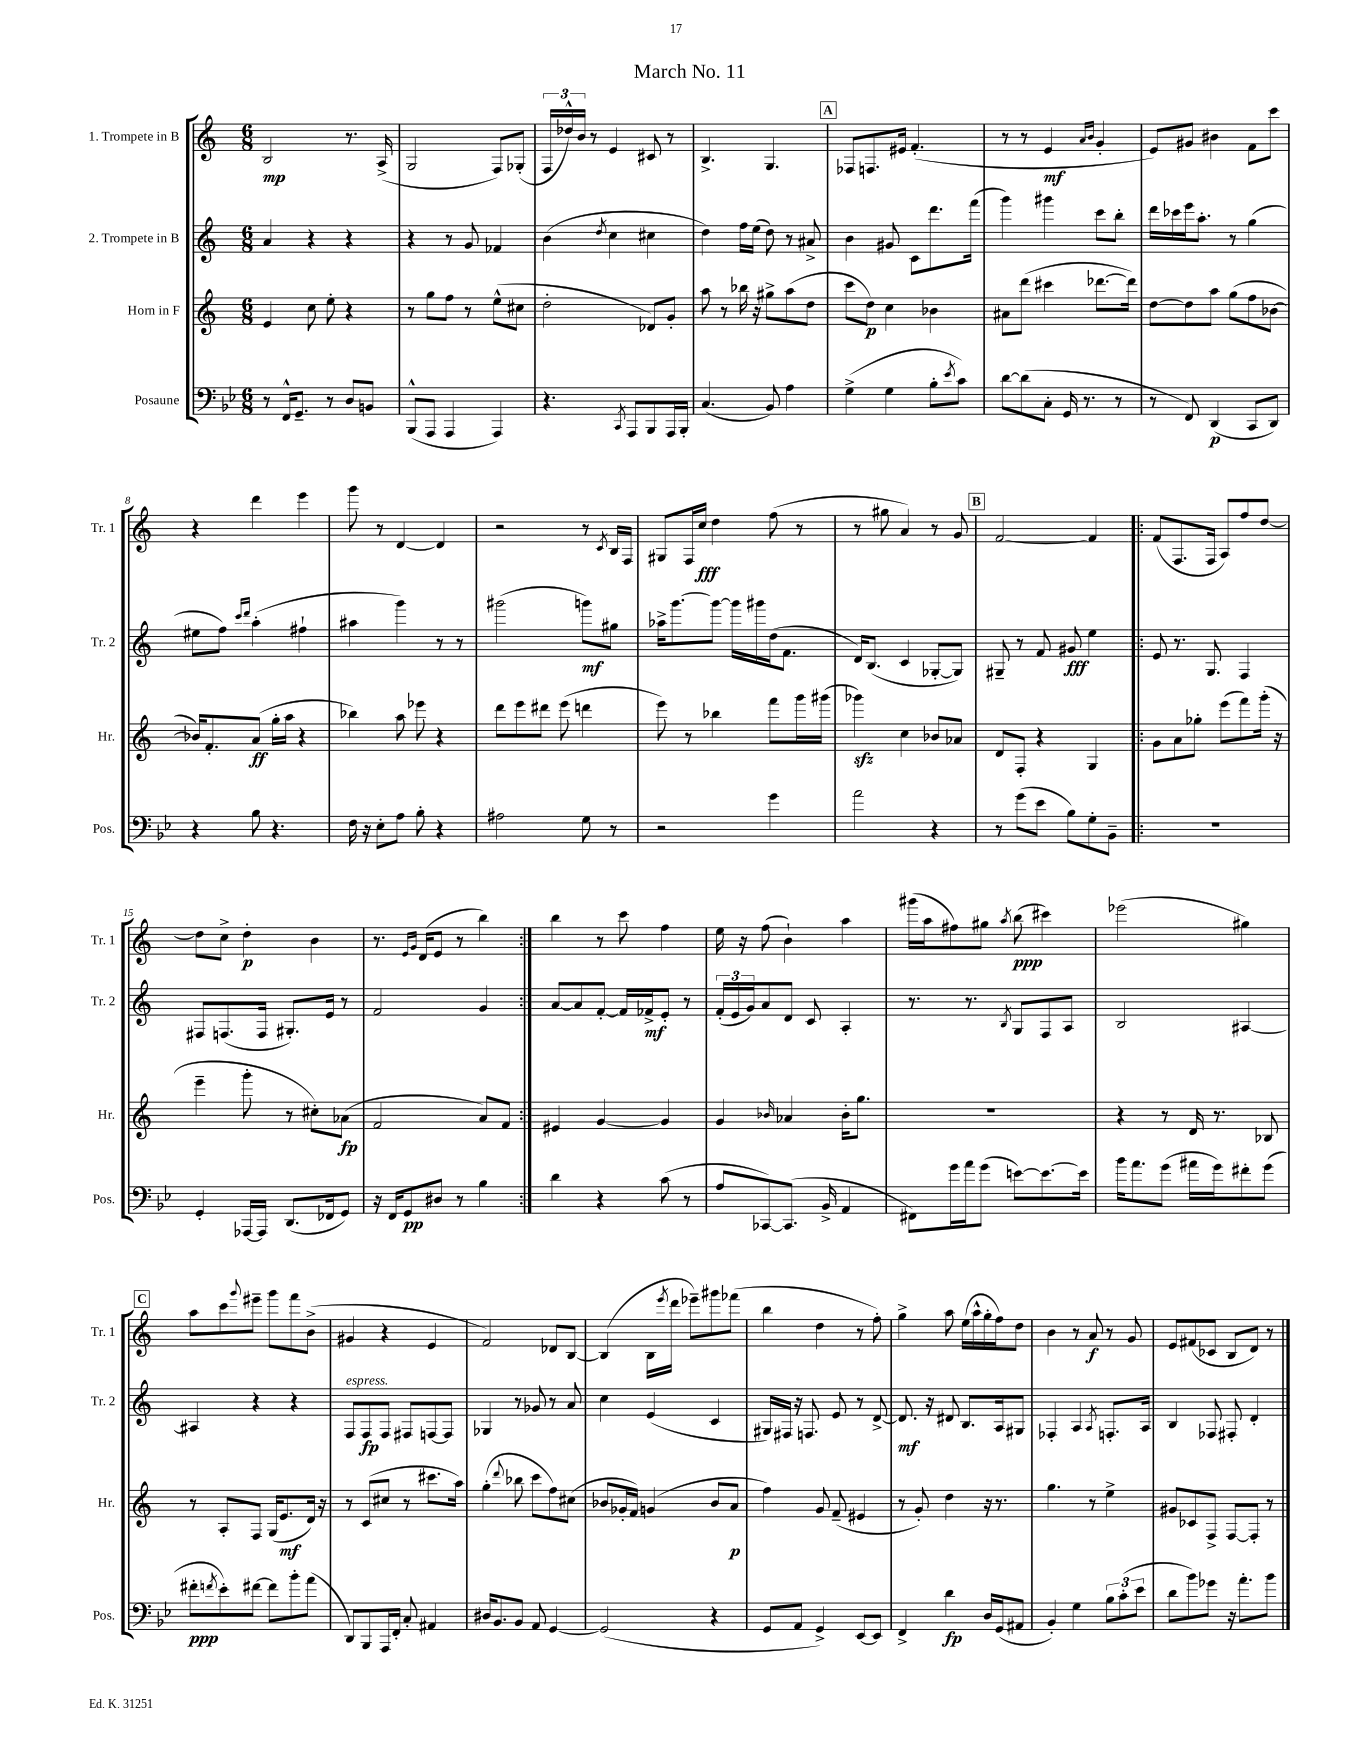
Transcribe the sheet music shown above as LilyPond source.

\header { title = "March No. 11" }
<<
\new StaffGroup <<
\new Staff = "s0" \with { instrumentName = "1. Trompete in B" shortInstrumentName = "Tr. 1" } {
    \clef treble \key c \major \numericTimeSignature \time 6/8
    b2\mp r8. a16->( |
    g2 f8) ges8-.( |
    \tuplet 3/2 { f16 des''16-^) b'16 } r8 e'4 cis'8 r8 |
    b4.-> g4. |
    \mark \markup { \box "A" } fes8 f8. eis'16 f'4.-.( |
    r8 r8 e'4\mf \grace { a'16 b'16 } g'4-. |
    e'8) gis'8 bis'4 f'8 c'''8 |
    r4 d'''4 e'''4 |
    g'''8 r8 d'4~ d'4 |
    r2 r8 \acciaccatura { c'8 } b16 f16 |
    gis8 f16 c''16\fff d''4 f''8( r8 |
    r8 gis''8 a'4) r8 g'8 |
    \mark \markup { \box "B" } f'2~ f'4 |
    \repeat volta 2 { f'8( f8. f16 a8) f''8 d''8~ |
    d''8 c''8-> d''4-.\p b'4 |
    r8. \grace { e'16 g'16 } d'16( e'8 r8 b''4) | }
    b''4 r8 c'''8 f''4 |
    e''16 r16 f''8( b'4-!) a''4 |
    gis'''16( a''16 fis''8) gis''8 \acciaccatura { a''8 } b''8\ppp( cis'''4) |
    ees'''2( gis''4) |
    \mark \markup { \box "C" } a''8 c'''8 \appoggiatura { g'''8 } eis'''8-- g'''8 f'''8 b'8->( |
    gis'4 r4 e'4 |
    f'2) des'8 b8~ |
    b4( b16 \acciaccatura { e'''8 } d'''16 ees'''8--) gis'''8 fes'''8( |
    b''4 d''4 r8 f''8-.) |
    g''4-> a''8 e''16( a''16-^ g''16-. f''16) d''8 |
    b'4 r8 a'8\f r8 g'8 |
    e'8 fis'8( ces'8 b8 d'8) r8 \bar "|." |
}
\new Staff = "s1" \with { instrumentName = "2. Trompete in B" shortInstrumentName = "Tr. 2" } {
    \clef treble \key c \major \numericTimeSignature \time 6/8
    a'4 r4 r4 |
    r4 r8 g'8 fes'4 |
    b'4( \acciaccatura { d''8 } c''4 cis''4 |
    d''4) f''16 e''16( d''8) r8 ais'8-> |
    \mark \markup { \box "A" } b'4 gis'8 c'8 d'''8. f'''16( |
    g'''4) gis'''4 c'''8 b''8-. |
    d'''16 ces'''16 e'''16 a''8.-. r8 g''4( |
    eis''8 f''8) \grace { c'''16 d'''16 } a''4-.( fis''4-! |
    ais''4 g'''4) r8 r8 |
    gis'''2( g'''8\mf) gis''8 |
    aes''16-> g'''8.~ g'''8~ g'''16 gis'''16 d''16( f'8. |
    d'16) b8.( c'4 ges8~-. ges8) |
    \mark \markup { \box "B" } gis8-- r8 f'8 gis'8\fff e''4 |
    \repeat volta 2 { e'8 r8. g8. f4 |
    fis8 f8.( f16 gis8.-.) e'16 r8 |
    f'2 g'4 | }
    a'8~ a'8 f'8~-. f'16 fes'16->\mf e'8-. r8 |
    \tuplet 3/2 { f'16-.( e'16 g'16) } a'8 d'8 c'8 a4-. |
    r8. r8. \acciaccatura { b8 } g8 f8 a8 |
    b2 ais4~ |
    \mark \markup { \box "C" } ais4 r4 r4 |
    f8^\markup { \italic "espress." } f8\fp f8 fis8 f8~ f8 |
    ges4 r8 ges'8 r8 a'8 |
    c''4 e'4( c'4 |
    gis16) fis16 r16 f8. e'8 r8 d'8~-> |
    d'8.\mf r16 dis'8 b8. a16 gis8 |
    fes4-. a4 \acciaccatura { a8 } f8.-. a16 |
    b4 fes8 fis8-. d'4-. \bar "|." |
}
\new Staff = "s2" \with { instrumentName = "Horn in F" shortInstrumentName = "Hr." } {
    \clef treble \key c \major \numericTimeSignature \time 6/8
    e'4 c''8 e''8-. r4 |
    r8 g''8 f''8 r8 e''8-^( cis''8 |
    d''2-. des'8) g'8-. |
    a''8 r8 bes''16 r16 gis''8-> a''8( d''8 |
    \mark \markup { \box "A" } c'''8 d''8\p) c''4 bes'4 |
    ais'8 d'''8( cis'''4 des'''8.~ des'''16) |
    d''8~ d''8 a''8 g''8( f''8 bes'8~ |
    bes'16) f'8.-. a'8\ff( g''16-. a''16 r4 |
    bes''4) a''8 ees'''8 r4 |
    d'''8 e'''8 dis'''8 e'''8( d'''4 |
    e'''8) r8 bes''4 f'''8 g'''16 gis'''16( |
    ges'''4\sfz) c''4 bes'8 aes'8 |
    \mark \markup { \box "B" } d'8 f8-. r4 g4 |
    \repeat volta 2 { g'8 a'8 ges''8-. e'''8( f'''8) g'''16-.( r16 |
    e'''4-- g'''8-. r8 cis''8-.) aes'8\fp( |
    f'2 a'8) f'8 | }
    eis'4 g'4~ g'4 |
    g'4 \grace { bes'16 } aes'4 bes'16-. g''8. |
    R2. |
    r4 r8 d'16 r8. bes8 |
    \mark \markup { \box "C" } r8 a8-. f8 g16( e'8.\mf d'16) r16 |
    r8 c'8( cis''8 r8 cis'''8. a''16) |
    g''4-.( \appoggiatura { d'''8 } bes''8 c'''8 f''8) cis''8( |
    bes'8 ges'16-. f'16) g'4( bes'8 a'8\p |
    f''4) g'8 f'8--( eis'4 |
    r8 g'8-.) d''4 r16 r8. |
    g''4. r8 e''4-> |
    gis'8 ces'8 f8-> f8~ f8-. r8 \bar "|." |
}
\new Staff = "s3" \with { instrumentName = "Posaune" shortInstrumentName = "Pos." } {
    \clef bass \key bes \major \numericTimeSignature \time 6/8
    r8 f,16-^ g,8.-- r8 d8 b,8 |
    bes,,8-^( a,,8 a,,4 a,,4) |
    r4. \acciaccatura { c,8 } a,,8 bes,,8 a,,16 bes,,16-. |
    c4.( bes,8) a4 |
    \mark \markup { \box "A" } g4->( g4 bes8-. \acciaccatura { ees'8 } c'8) |
    d'8~ d'8( c8-. g,16 r8. r8 |
    r8 f,8) d,4\p( c,8 d,8) |
    r4 bes8 r4. |
    f16 r16 ees8-. a8 bes8-. r4 |
    ais2 g8 r8 |
    r2 g'4 |
    a'2 r4 |
    \mark \markup { \box "B" } r8 g'8( ees'8 bes8) g8-. bes,8-- |
    \repeat volta 2 { R2. |
    g,4-. aes,,16~ aes,,16 d,8.( fes,16 g,8) |
    r16 f,16 g,8\pp dis8 r8 bes4 | }
    d'4 r4 c'8( r8 |
    a8 ces,8~) ces,8.( bes,16-> a,4 |
    fis,8) g'16 a'16 g'8( e'8~) e'8.~ e'16 |
    bes'16 a'8. g'8( ais'16 g'16) fis'8-. g'8( |
    \mark \markup { \box "C" } fis'8-.\ppp \acciaccatura { f'8 } ees'8-.) fis'8~ fis'8 bes'8-. a'8( |
    d,8) bes,,8 a,,16 f,16-. c8-. ais,4 |
    dis16 bes,8. bes,8 a,8 g,4~ |
    g,2( r4 |
    g,8 a,8 g,4->) ees,8~ ees,8 |
    f,4-> d'4\fp d16 g,16( ais,8 |
    bes,4-.) g4 \tuplet 3/2 { bes8 c'8-.( ees'8 } |
    d'8 bes'8) ges'8 r16 a'8.-. bes'8 \bar "|." |
}
>>
>>
